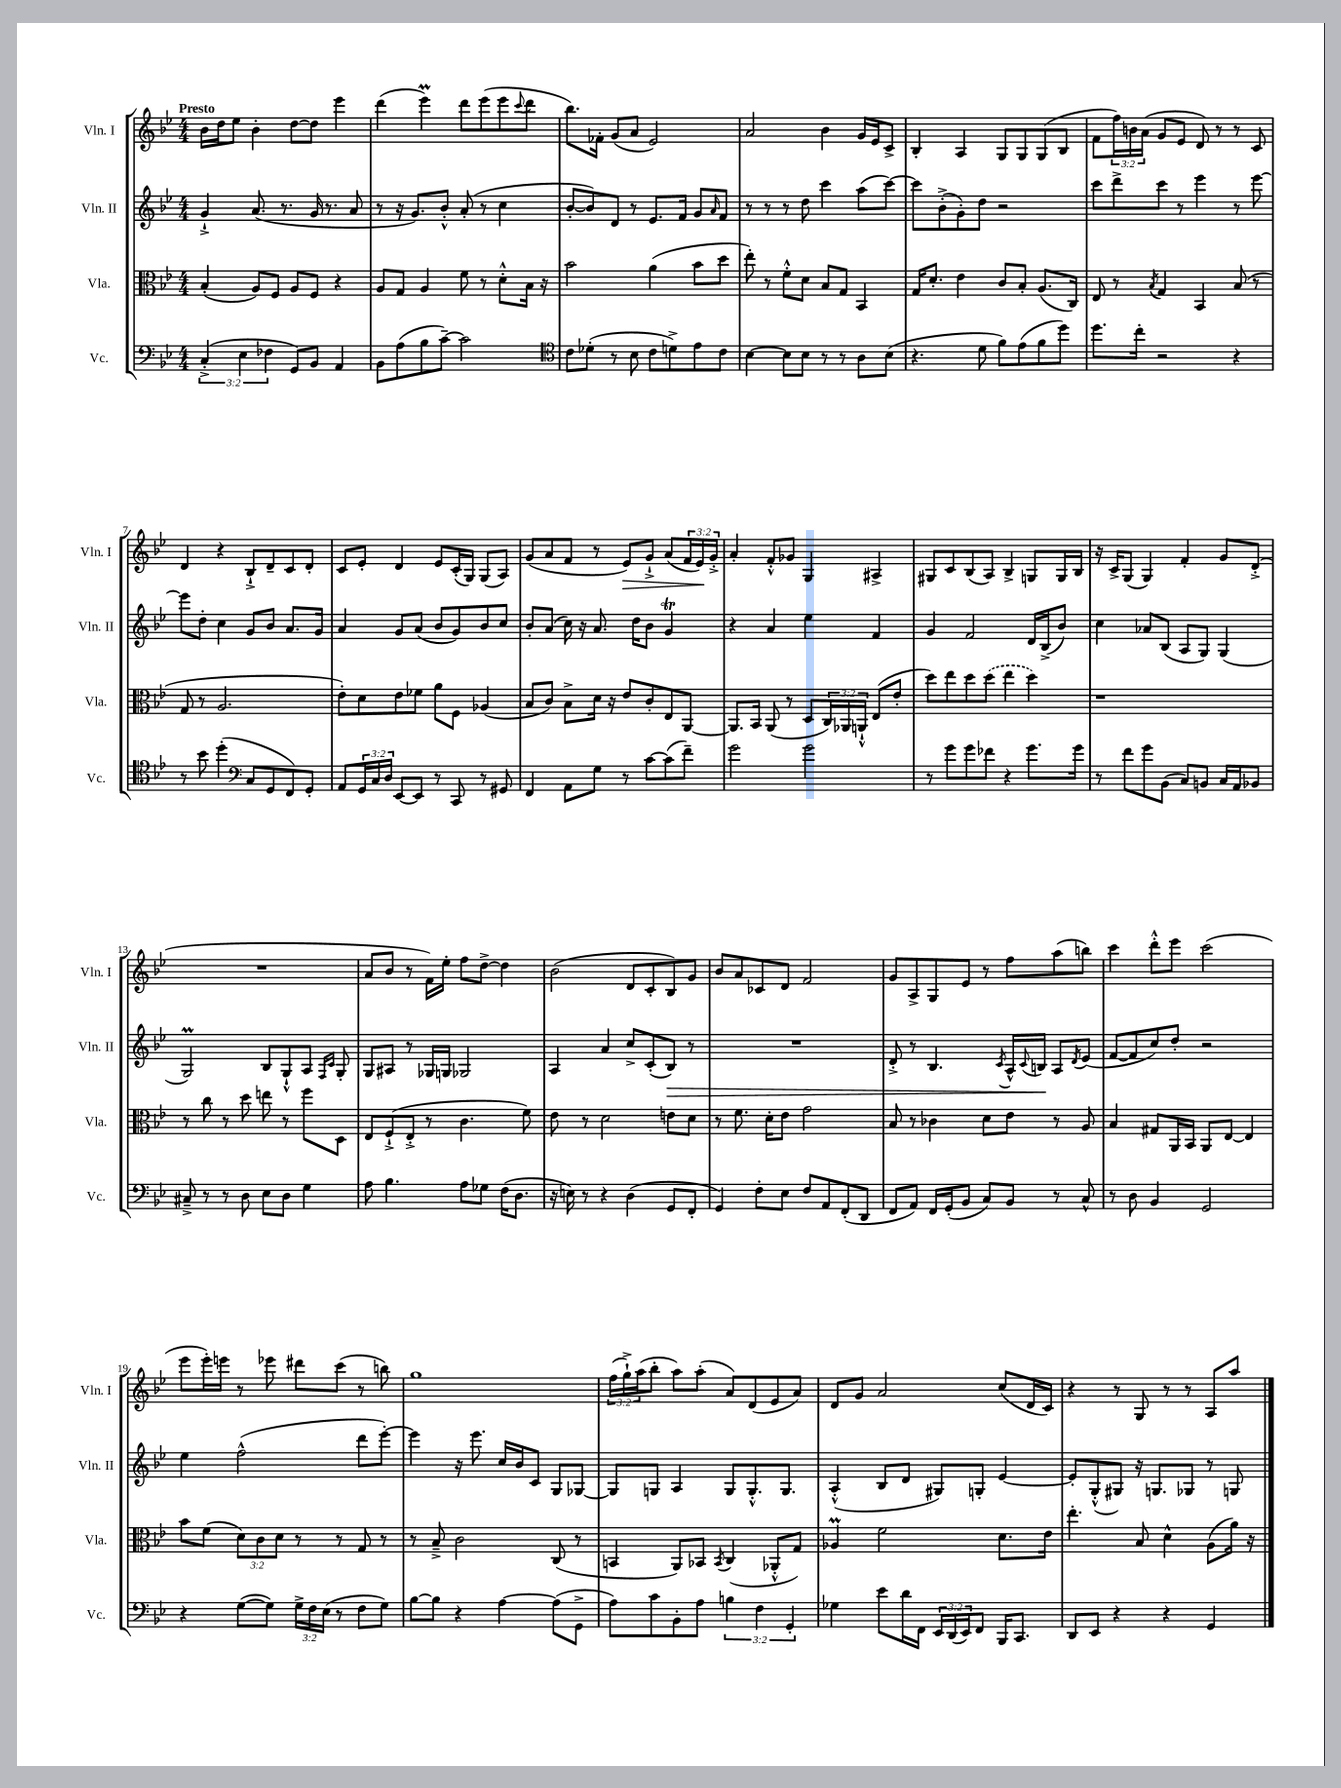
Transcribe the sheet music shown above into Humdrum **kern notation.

**kern	**kern	**kern	**kern
*staff4	*staff3	*staff2	*staff1
*clefF4	*clefC3	*clefG2	*clefG2
*k[b-e-]	*k[b-e-]	*k[b-e-]	*k[b-e-]
*M4/4	*M4/4	*M4/4	*M4/4
(6C'^	(4B-'	4g`^	16b-
.	.	.	16dd
.	.	.	8ee-
6E-	.	.	.
.	8A)	(8.a	4b-'
6F-	.	.	.
.	8F	.	.
.	.	8.r	.
8GG)	8A	.	[8dd
8BB-	8F	16g	8dd]
.	.	8.r	.
4AA	4r	.	4eee-
.	.	8a	.
=	=	=	=
8BB-	8A	8r	(4ddd
(8A	8G	16r	.
.	.	8.g)	.
8B-	4A	.	4eee-)
[8c~)	.	8b-'^^	.
2c]	8f	(8a'	8ddd
.	8r	8r	(8eee-
.	8d'^^	4cc	8eee-
.	.	.	8qqccc
.	16B-	.	8ddd
.	16r	.	.
=	=	=	=
*clefC4	*	*	*
8c	2b-	[8b-'	8.bb-)
(8d-'	.	8b-])	.
.	.	.	16f-'
8r	.	8d	(8g
8B-	.	8r	8a
8c	(4a	8.e-	2e-)
8d^)	.	.	.
.	.	16f	.
8e-	8b-	8g	.
.	.	16qqa	.
8c	8dd	8f	.
=	=	=	=
[4B-	8ee-')	8r	2a
.	8r	8r	.
8B-]	8f'^^	8r	.
8B-	8d	8dd	.
8r	8B-	4ccc	4b-
8r	8G	.	.
8A	4BB-	(8aa	16g
.	.	.	16e-
(8B-	.	[8ccc)	8c^
=	=	=	=
4.r	16G	8ccc]	4B-'
.	8.d'	.	.
.	.	(8b-'^	.
.	4e-	8g')	4A
8d	.	8dd	.
8f)	8c	2r	8G
(8e-	8B-'	.	8G
8f	(8.A	.	(8G
8dd)	.	.	8B-
.	16C)	.	.
=	=	=	=
8.dd	8E-	8ccc	8f
.	8r	8ddd^	24ff)
.	.	.	24b
16cc'	.	.	.
.	.	.	(24a
.	8qB-	.	.
2r	4G	8ccc	8g
.	.	8r	8e-
.	4BB-	4eee-	8d)
.	.	.	8r
4r	(8B-	8r	8r
.	8r	[8eee-	8c
=	=	=	=
8r	8G	8eee-]	4d
8b-	8r	8dd'	.
(4dd'	2.A	4cc	4r
*clefF4	*	*	*
8C	.	8g	8B-`^
8GG	.	8b-	8d~
8FF)	.	8.a	8c
8GG'	.	.	8d'
.	.	16g	.
=	=	=	=
8AA	8e-')	4a	8c
24GG	8d	.	8e-'
24C	.	.	.
24D	.	.	.
[8EE-	8e-	8g	4d
8EE-]	8f-	(8a	.
8r	8a	8b-	8e-
8CC	8F	8g)	(16c'
.	.	.	16G)
8r	(4A-	8b-	(8G
8GG#	.	8cc	8A)
=	=	=	=
4FF	8B-	8b-'	(8g
.	8c)	(8a	8a
8AA	8B-^	16cc)	8f
.	.	16r	.
8G	16d	8.a	8r
.	16r	.	.
8r	8e-	.	8e-)
.	.	16dd	.
[8c	8c'	8b-	8g`^
(8c]	8E-	4g	(8a
8f~)	[8AA	.	24f
.	.	.	24e-)
.	.	.	24g'^
=	=	=	=
2g	8.AA]	4r	4a'
.	16BB-	.	.
.	(8AA	4a	8f'^^
.	8r	.	8g-
2g	8D	4ee-	4G
.	24C)	.	.
.	24AA-	.	.
.	24AA`^^	.	.
.	(8E-	4f	4A#^
.	8e-'	.	.
=	=	=	=
8r	8dd)	4g	8G#
8g	8ee-	.	8c
8g	8dd	2f	(8B-
8f-	(8dd	.	8A)
4r	4ee-	.	4B-^
8.g	4dd)	16d	8G
.	.	(16B-^	.
.	.	8b-)	16G
16g	.	.	16B-
=	=	=	=
8r	1r	4cc	16r
.	.	.	16c^
8f	.	.	(8G
8g	.	8a-	4G)
(8BB-	.	(8B-	.
8C)	.	8A	4f'
8BB	.	8G)	.
16C	.	(4G	8g
16AA	.	.	.
8BB-	.	.	(8d'^
=	=	=	=
8C#~^	8r	2G)	1r
8r	8cc	.	.
8r	8r	.	.
8D	8dd	.	.
8E-	8ee	8B-	.
8D	8r	8G`^^	.
4G	8ff	8A	.
.	.	16qqF	.
.	.	16qqc	.
.	8D	8G'	.
=	=	=	=
8A	8E-	8G	8a
4.B-	(8F`^	8A#	8b-
.	8E-'^	8r	8r
.	8r	16G-	16f)
.	.	16G	16ee-'
8A	4.c	2G-	8ff
8G-	.	.	[8dd^
(16F	.	.	4dd]
8.D	.	.	.
.	8f)	.	.
=	=	=	=
16r	8e-	4A	(2b-
16E)	.	.	.
8r	8r	.	.
4r	2d	4a	.
(4D	.	8cc^	8d
.	.	(8c'	8c'
8GG	8e	8B-)	8B-)
8FF'	8d	8r	8g
=	=	=	=
4GG)	8r	1r	8b-
.	8.f	.	8a
8F'	.	.	8c-
.	16d'	.	.
8E-	8e-	.	8d
8F	2g	.	2f
8AA	.	.	.
(8FF'	.	.	.
8DD	.	.	.
=	=	=	=
8FF	8B-	8d'^	8g
8AA)	8r	8r	8A^
16FF	4c-	4.B-	8G
(16GG'	.	.	.
8BB-	.	.	8e-
8C)	8d	.	8r
.	.	8qc	.
8BB-	8e-	16A^^	8ff
.	.	8qqc	.
.	.	16B	.
8r	8r	8A	(8aa
.	.	8qd	.
8C^^	8A	(8e-	8bb)
=	=	=	=
8r	4B-	[8f	4ccc
8D	.	8f]	.
4BB-	8G#	8cc)	8ddd'^^
.	16AA	8dd'	8eee-
.	16BB-	.	.
2GG	8AA	2r	(2ccc
.	[8E-	.	.
.	4E-]	.	.
=	=	=	=
4r	8b-	4ee-	8eee-
.	(8f	.	16eee-')
.	.	.	16eee
([8G	12d)	(2ff^^	8r
.	12c	.	.
8G])	.	.	8eee-
.	12d	.	.
24G^	8r	.	8ddd#
24F	.	.	.
(24E-	.	.	.
8r	8r	.	(8ccc
8F	8G	8ddd	8r
8G)	8r	[8eee-')	8bb)
=	=	=	=
[8B-	8r	4eee-]	1gg
8B-]	8B-~^	.	.
4r	2c	16r	.
.	.	8.eee-	.
[4A	.	16cc	.
.	.	16b-	.
.	.	8c	.
(8A]	(8C	8G	.
8GG^	8r	[8G-	.
=	=	=	=
8A)	4BB	8G-]	(24ff
.	.	.	24gg`^)
.	.	.	(24aa
8c	.	8G	8bb-'
8BB-'	8AA)	4A	8aa)
8A	8BB-	.	(8aa'
.	8qBB-	.	.
6B	(4C	8G	8a)
.	.	8.G'^^	(8d
6F	.	.	.
.	8AA-'^^	.	8e-
.	.	8.G	.
6GG'	.	.	.
.	8G)	.	8a)
=	=	=	=
4G-	4A-	(4A'^^	8d
.	.	.	8g
8e-	2f	8B-	2a
16d	.	8d	.
16FF	.	.	.
24EE-	.	8G#)	.
(24DD	.	.	.
24EE-)	.	.	.
8FF	.	8G'	.
16BBB-	8.d	[4e-	(8cc
8.CC	.	.	.
.	.	.	16d
.	16e-	.	16c)
=	=	=	=
8DD	4.ee-'	8e-']	4r
8EE-	.	(8G'^^	.
4r	.	8G#)	8r
.	8B-	16r	8G
.	.	8.G	.
4r	4d^^	.	8r
.	.	8G-	8r
4GG	(8A	8r	8A
.	16a)	8G	8aa
.	16r	.	.
==	==	==	==
*-	*-	*-	*-
